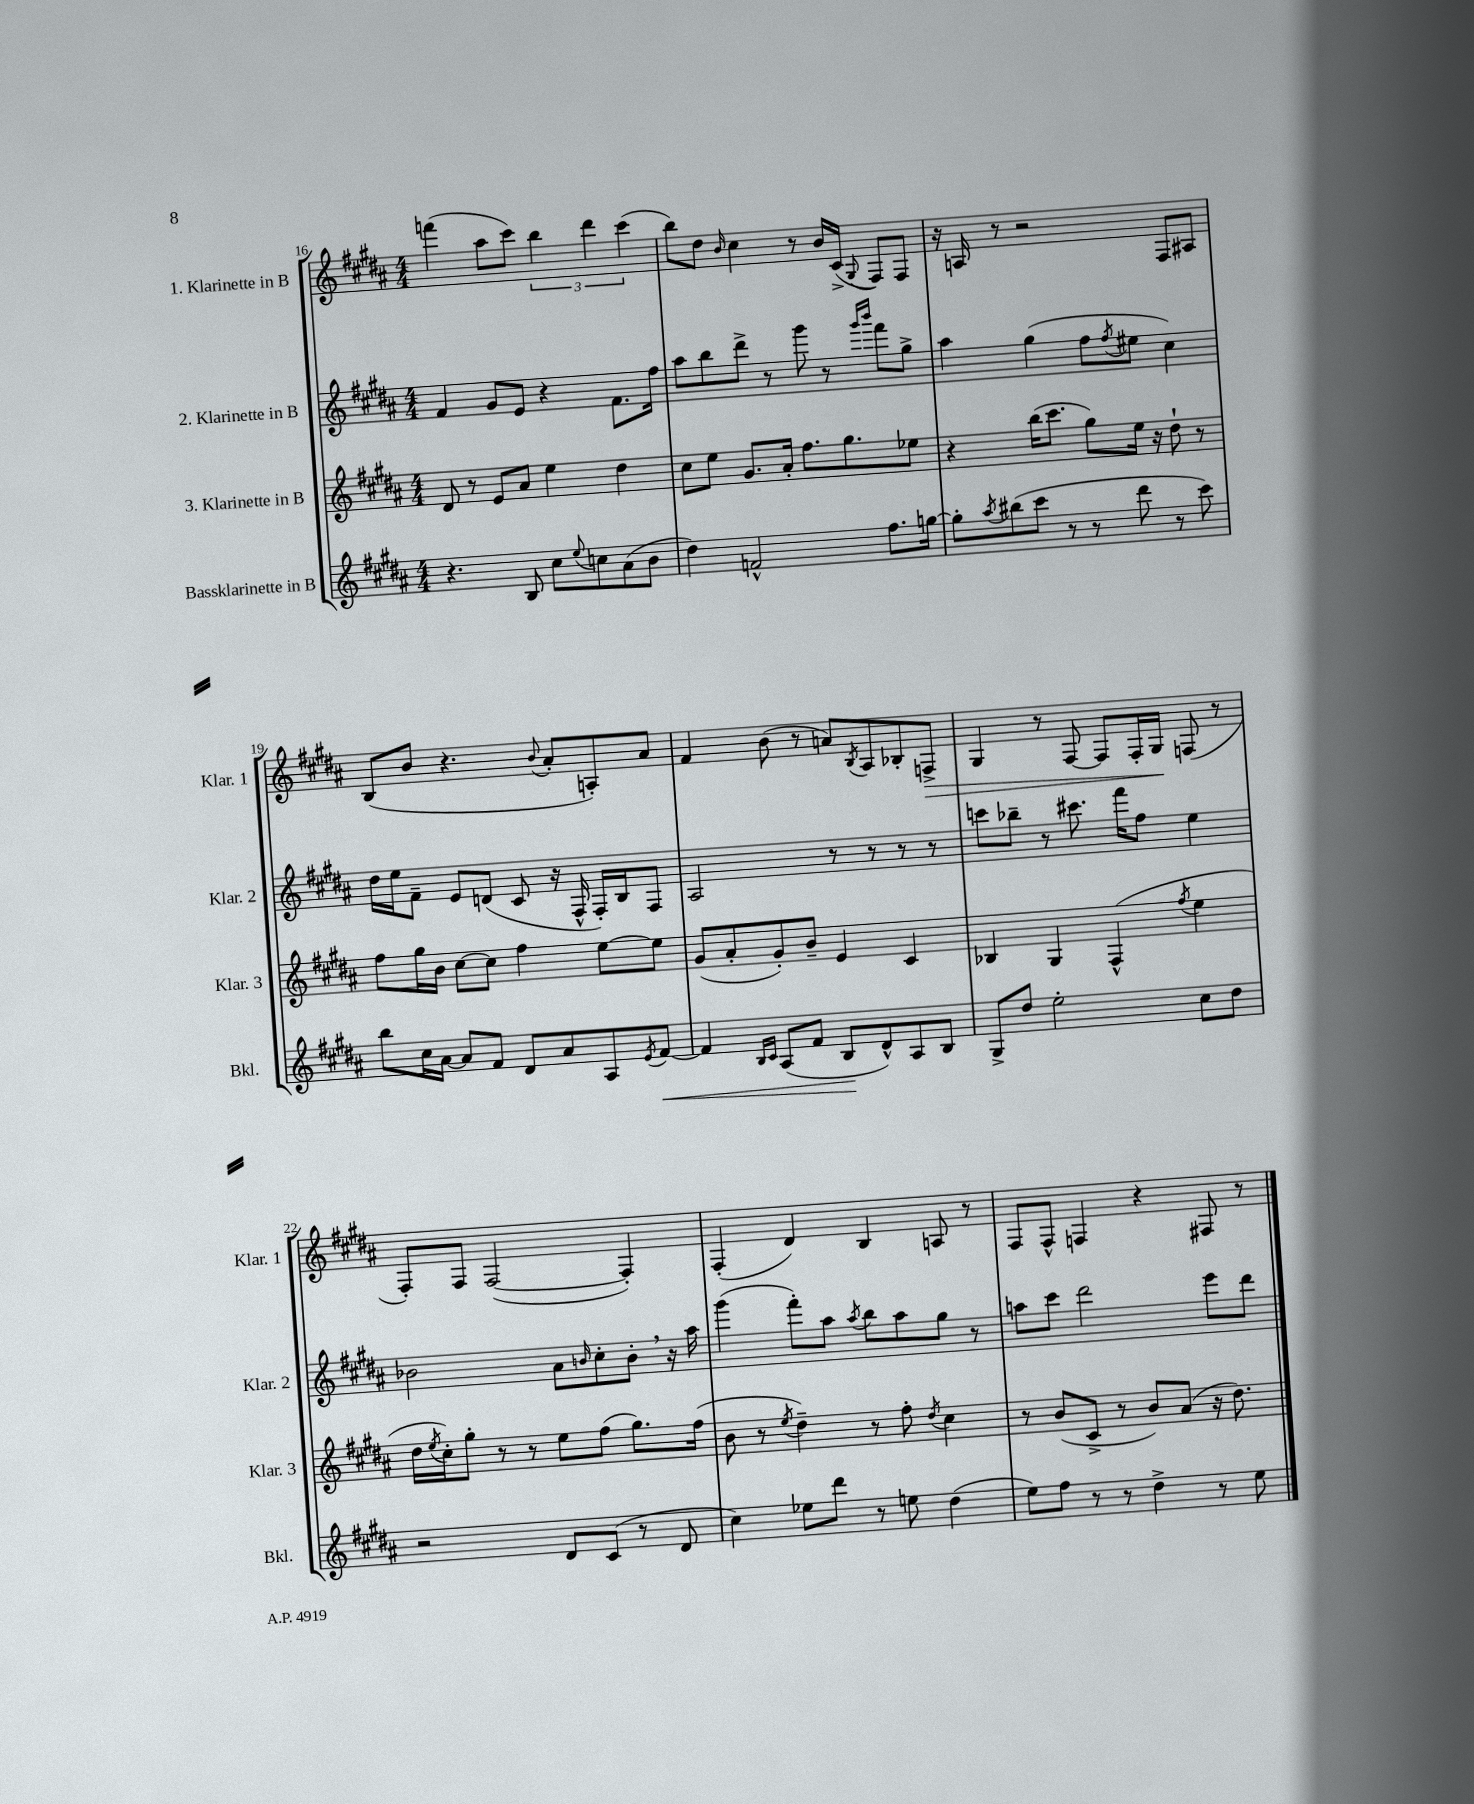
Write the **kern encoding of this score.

**kern	**kern	**kern	**kern
*staff4	*staff3	*staff2	*staff1
*clefG2	*clefG2	*clefG2	*clefG2
*k[f#c#g#d#a#]	*k[f#c#g#d#a#]	*k[f#c#g#d#a#]	*k[f#c#g#d#a#]
*M4/4	*M4/4	*M4/4	*M4/4
4.r	8d#	4f#	(4fff
.	8r	.	.
.	8e	8g#	8aa#
8B	8a#	8e	8ccc#)
8cc#	4ee	4r	6bb
8qqee	.	.	.
8cc	.	.	.
.	.	.	6ddd#
(8a#	4dd#	8.f#	.
.	.	.	(6ccc#
8b	.	.	.
.	.	16ff#	.
=	=	=	=
4dd#)	8cc#	8aa#	8bb)
.	8ee	8bb	8dd#
.	.	.	16qqb
2f^^	8.g#	8ddd#^	4cc#
.	.	8r	.
.	16a#'	.	.
.	8.ff#	8ggg#	8r
.	.	8r	16b
.	8.gg#	.	(16c#^
.	.	16qqggg#	.
.	.	16qqbbb	8qqG#
8.ff#	.	8fff#	8F#)
.	8ee-	8gg#^	8F#
[16gg	.	.	.
=	=	=	=
8gg']	4r	4aa#	16r
.	.	.	16A
8qaa#	.	.	.
(8bb#	.	.	8r
8ccc#	(16bb	(4gg#	2r
.	8.ccc#	.	.
8r	.	.	.
8r	8gg#)	8ff#	.
.	.	8qff#	.
8ddd#	16ee	8ee#	.
.	16r	.	.
8r	8dd#`	4cc#)	8F#
8ccc#)	8r	.	8A#
=	=	=	=
8bb	8ff#	16dd#	(8B
.	.	16ee	.
16cc#	16gg#	8f#~	8b
[16a#	16b	.	.
8a#]	[8cc#	8e	4.r
8f#	8cc#]	(8d	.
8d#	4ff#	8c#	.
.	.	.	8qqb
8a#	.	16r	8a#'
.	.	16F#^^	.
8A#	[8ee	16F#')	8A')
.	.	16B	.
8qe	.	.	.
[8f#	8ee]	8F#	8a#
=	=	=	=
4f#]	(8g#	2A#	4f#
.	8a#'	.	.
16qqB	.	.	.
16qqc#	.	.	.
(8A#	8g#')	.	(8b
8f#	8b~	.	8r
8B	4e	8r	8a)
.	.	.	8qB
8d#^^)	.	8r	8A#
8A#	4c#	8r	8B-'
8B	.	8r	8F^
=	=	=	=
8G#^	4B-	8ccc	4G#
8dd#	.	8bb-~	.
2ee'	4G#	8r	8r
.	.	8.ccc#	[8F#
.	(4F#^^	.	8F#]
.	.	16fff#	.
.	.	8ff#	16F#'
.	.	.	16G#
.	8qff#	.	.
8cc#	4ee	4ee	(8F
8dd#	.	.	8r
=	=	=	=
2r	16dd#	2b-	8F#')
.	8qee	.	.
.	16cc#')	.	.
.	8gg#'	.	8F#
.	8r	.	([2F#
.	8r	.	.
8d#	8ee	8a#	.
.	.	16qqb	.
(8c#	(8ff#	8cc#'	.
8r	8.gg#)	8b'	4F#'])
8d#	.	16r	.
.	(16ff#	16aa#	.
=	=	=	=
4cc#)	8b	(4ggg#	(4F#'
.	8r	.	.
.	8qee	.	.
8ee-	4dd#~)	8fff#')	4d#)
8ddd#	.	8aa#	.
.	.	8qaa#	.
8r	8r	8bb	4B
8ee	8ff#'	8aa#	.
.	8qdd#	.	.
(4dd#	4cc#	8gg#	8A
.	.	8r	8r
=	=	=	=
8ee)	8r	8aa	8F#
8ff#	(8b	8ccc#	8F#^^
8r	8c#^	2ddd#	4F
8r	8r	.	.
4dd#^	8b)	.	4r
.	(8a#	.	.
8r	16r	8eee	8F#
.	8.dd#)	.	.
8ee	.	8ddd#	8r
==	==	==	==
*-	*-	*-	*-
